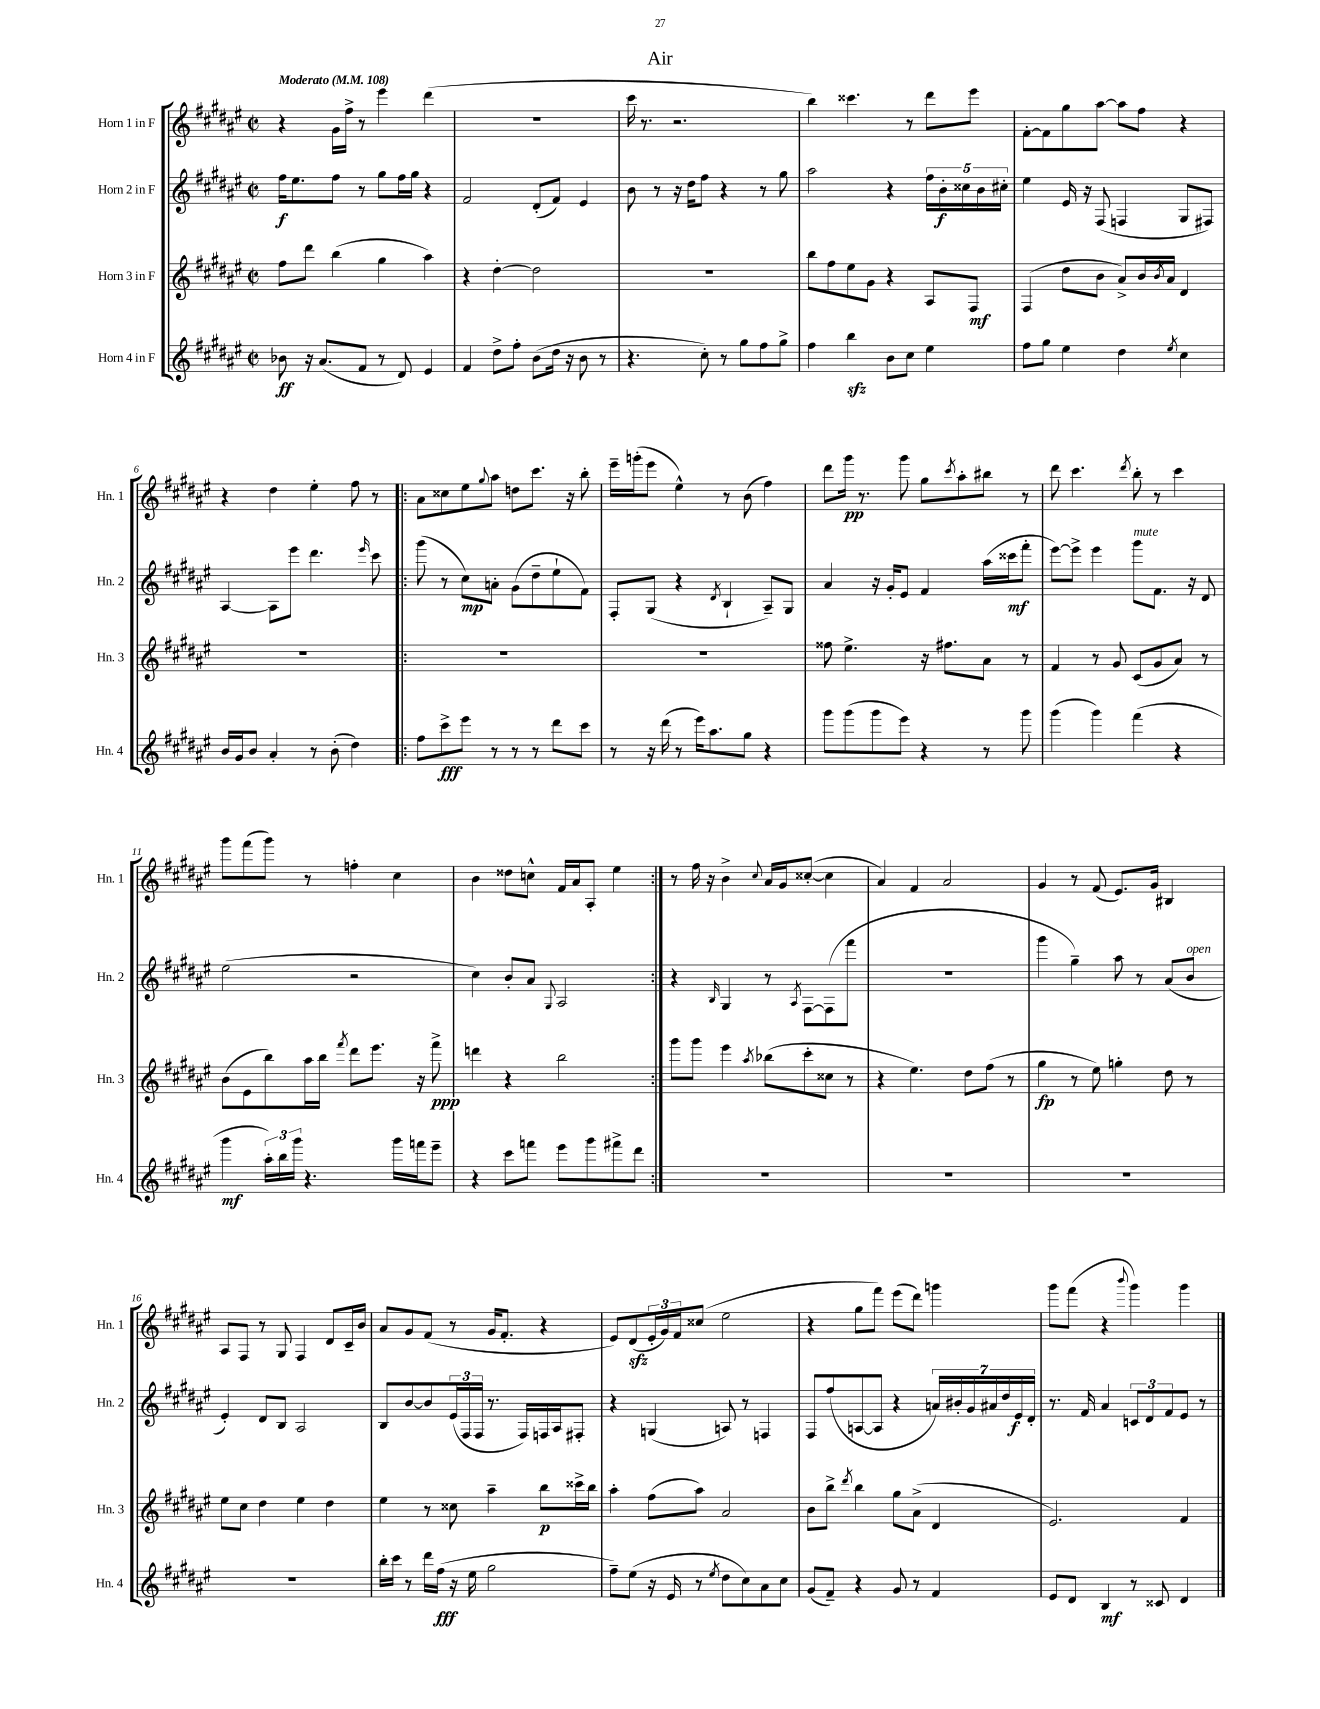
\header { title = "Air" }
<<
\new StaffGroup <<
\new Staff = "s0" \with { instrumentName = "Horn 1 in F" shortInstrumentName = "Hn. 1" } {
    \clef treble \key fis \major \defaultTimeSignature \time 2/2 \tempo "Moderato" 4 = 108
    r4 gis'16 fis''16-> r8 eis'''4 dis'''4( |
    R1 |
    cis'''16 r8. r2. |
    b''4) cisis'''4. r8 dis'''8 eis'''8 |
    fis'8~-. fis'8 gis''8 ais''8~ ais''8 fis''8 r4 |
    r4 dis''4 eis''4-. fis''8 r8 |
    \repeat volta 2 { ais'8 cisis''8 eis''8 \appoggiatura { gis''8 } ais''8 d''8 cis'''8. r16 b''8-. |
    eis'''16-- g'''16-.( eis'''8 eis''4-^) r8 b'8( fis''4) |
    dis'''8 gis'''16\pp r8. gis'''8 gis''8 \acciaccatura { cis'''8 } ais''8-. bis''8 r8 |
    dis'''8 cis'''4. \acciaccatura { dis'''8 } b''8-. r8 cis'''4 |
    gis'''8 fis'''8( gis'''8) r8 f''4-. cis''4 |
    b'4 disis''8 c''8-^ fis'16 ais'16 ais8-. eis''4 | }
    r8 fis''16 r16 b'4-> \appoggiatura { cis''8 } ais'16 gis'16 cisis''8~-.( cisis''4 |
    ais'4) fis'4 ais'2 |
    gis'4 r8 fis'8( eis'8.) gis'16 bis4 |
    ais8 fis8 r8 gis8 fis4 dis'8 cis'16-- b'16 |
    ais'8 gis'8 fis'8( r8 gis'16 fis'8.-. r4 |
    eis'8) dis'8\sfz( \tuplet 3/2 { eis'16-. gis'16) fis'16 } cisis''8( eis''2 |
    r4 gis''8 fis'''8) eis'''8( dis'''8) g'''4 |
    gis'''8 fis'''8( r4 \appoggiatura { b'''8 } gis'''4) gis'''4 \bar "|." |
}
\new Staff = "s1" \with { instrumentName = "Horn 2 in F" shortInstrumentName = "Hn. 2" } {
    \clef treble \key fis \major \defaultTimeSignature \time 2/2
    fis''16\f eis''8. fis''8 r8 gis''8 fis''16 gis''16 r4 |
    fis'2 dis'8-.( fis'8) eis'4 |
    b'8 r8 r16 dis''16 fis''8 r4 r8 gis''8 |
    ais''2 r4 \tuplet 5/4 { fis''16 b'16-.\f cisis''16 b'16 cis''16-. } |
    eis''4 eis'16 r16 fis8( f4 gis8 fis8) |
    ais4~ ais8 eis'''8 dis'''4. \grace { eis'''16 } cis'''8 |
    \repeat volta 2 { gis'''8( r8 cis''8\mp) a'8-. gis'8( dis''8-- eis''8-! fis'8) |
    fis8-. gis8( r4 \acciaccatura { dis'8 } b4-! ais8--) gis8 |
    ais'4 r16 gis'16-. eis'8 fis'4 ais''16( cisis'''16\mf fis'''8-. |
    eis'''8~) eis'''8-> eis'''4 gis'''8^\markup { \italic "mute" } fis'8. r16 dis'8 |
    eis''2( r2 |
    cis''4) b'8-. ais'8 \appoggiatura { gis8 } ais2 | }
    r4 \grace { b16 } gis4 r8 \acciaccatura { ais8 } fis8~ fis8( fis'''8 |
    R1 |
    gis'''4 gis''4--) ais''8 r8 ais'8( b'8^\markup { \italic "open" } |
    eis'4-.) dis'8 b8 ais2 |
    b8 b'8~ b'8 \tuplet 3/2 { eis'16( fis16 fis16 } r8. fis16) f16 ais16 fis8-. |
    r4 g4( a8) r8 f4 |
    fis8 fis''8( a8~ a8 r4 \tuplet 7/4 { a'16) bis'16-. gis'16 ais'16 dis''16 eis'16\f dis'16-. } |
    r8. fis'16 ais'4 \tuplet 3/2 { c'8 dis'8 fis'8 } eis'8 r8 \bar "|." |
}
\new Staff = "s2" \with { instrumentName = "Horn 3 in F" shortInstrumentName = "Hn. 3" } {
    \clef treble \key fis \major \defaultTimeSignature \time 2/2
    fis''8 dis'''8 b''4( gis''4 ais''4) |
    r4 dis''4~-. dis''2 |
    R1 |
    b''8 fis''8 eis''8 gis'8 r4 ais8 fis8\mf |
    fis4( dis''8 b'8 ais'8->) b'16 \acciaccatura { b'8 } ais'16 dis'4 |
    R1 |
    \repeat volta 2 { R1 |
    R1 |
    fisis''8 eis''4.-> r16 fis''8. ais'8 r8 |
    fis'4 r8 gis'8 cis'8( gis'8 ais'8) r8 |
    b'8( eis'8 b''8) ais''16 b''16 \acciaccatura { fis'''8 } dis'''8 eis'''8. r16 fis'''8->\ppp |
    d'''4 r4 b''2 | }
    gis'''8 gis'''8 eis'''4 \acciaccatura { ais''8 } bes''8( cis'''8-. cisis''8 r8 |
    r4 eis''4.) dis''8 fis''8( r8 |
    gis''4\fp r8 eis''8) g''4-. dis''8 r8 |
    eis''8 cis''8 dis''4 eis''4 dis''4 |
    eis''4 r8 cisis''8 ais''4-- b''8\p cisis'''16-> b''16 |
    ais''4-. fis''8( ais''8) ais'2 |
    b'8 b''8-> \acciaccatura { dis'''8 } b''4 gis''8 ais'8->( dis'4 |
    eis'2.) fis'4 \bar "|." |
}
\new Staff = "s3" \with { instrumentName = "Horn 4 in F" shortInstrumentName = "Hn. 4" } {
    \clef treble \key fis \major \defaultTimeSignature \time 2/2
    bes'8\ff r16 ais'8.( fis'8 r8 dis'8) eis'4 |
    fis'4 dis''8-> fis''8-. b'8( dis''16 r16 b'8 r8 |
    r4. cis''8-.) r8 gis''8 fis''8 gis''8-> |
    fis''4 b''4\sfz b'8 cis''8 eis''4 |
    fis''8 gis''8 eis''4 dis''4 \acciaccatura { eis''8 } cis''4 |
    b'16 gis'16 b'8 ais'4-. r8 b'8-.( dis''4) |
    \repeat volta 2 { fis''8 cis'''8->\fff eis'''8 r8 r8 r8 dis'''8 cis'''8 |
    r8 r16 dis'''16( r8 eis'''16) ais''8. gis''8 r4 |
    gis'''8 gis'''8( gis'''8 eis'''8) r4 r8 gis'''8 |
    gis'''4( gis'''4) fis'''4( r4 |
    gis'''4\mf \tuplet 3/2 { ais''16-.) b''16 gis'''16 } r4. gis'''16 f'''16 eis'''8-- |
    r4 cis'''8 f'''8 eis'''8 gis'''8 fis'''8-> dis'''8 | }
    R1 |
    R1 |
    R1 |
    R1 |
    b''16-. cis'''16 r8 dis'''16 fis''16\fff( r16 eis''16 gis''2 |
    fis''8--) eis''8( r16 eis'16 r8 \acciaccatura { eis''8 } dis''8 cis''8) ais'8 cis''8 |
    gis'8( fis'8--) r4 gis'8 r8 fis'4 |
    eis'8 dis'8 b4\mf r8 cisis'8 dis'4 \bar "|." |
}
>>
>>
